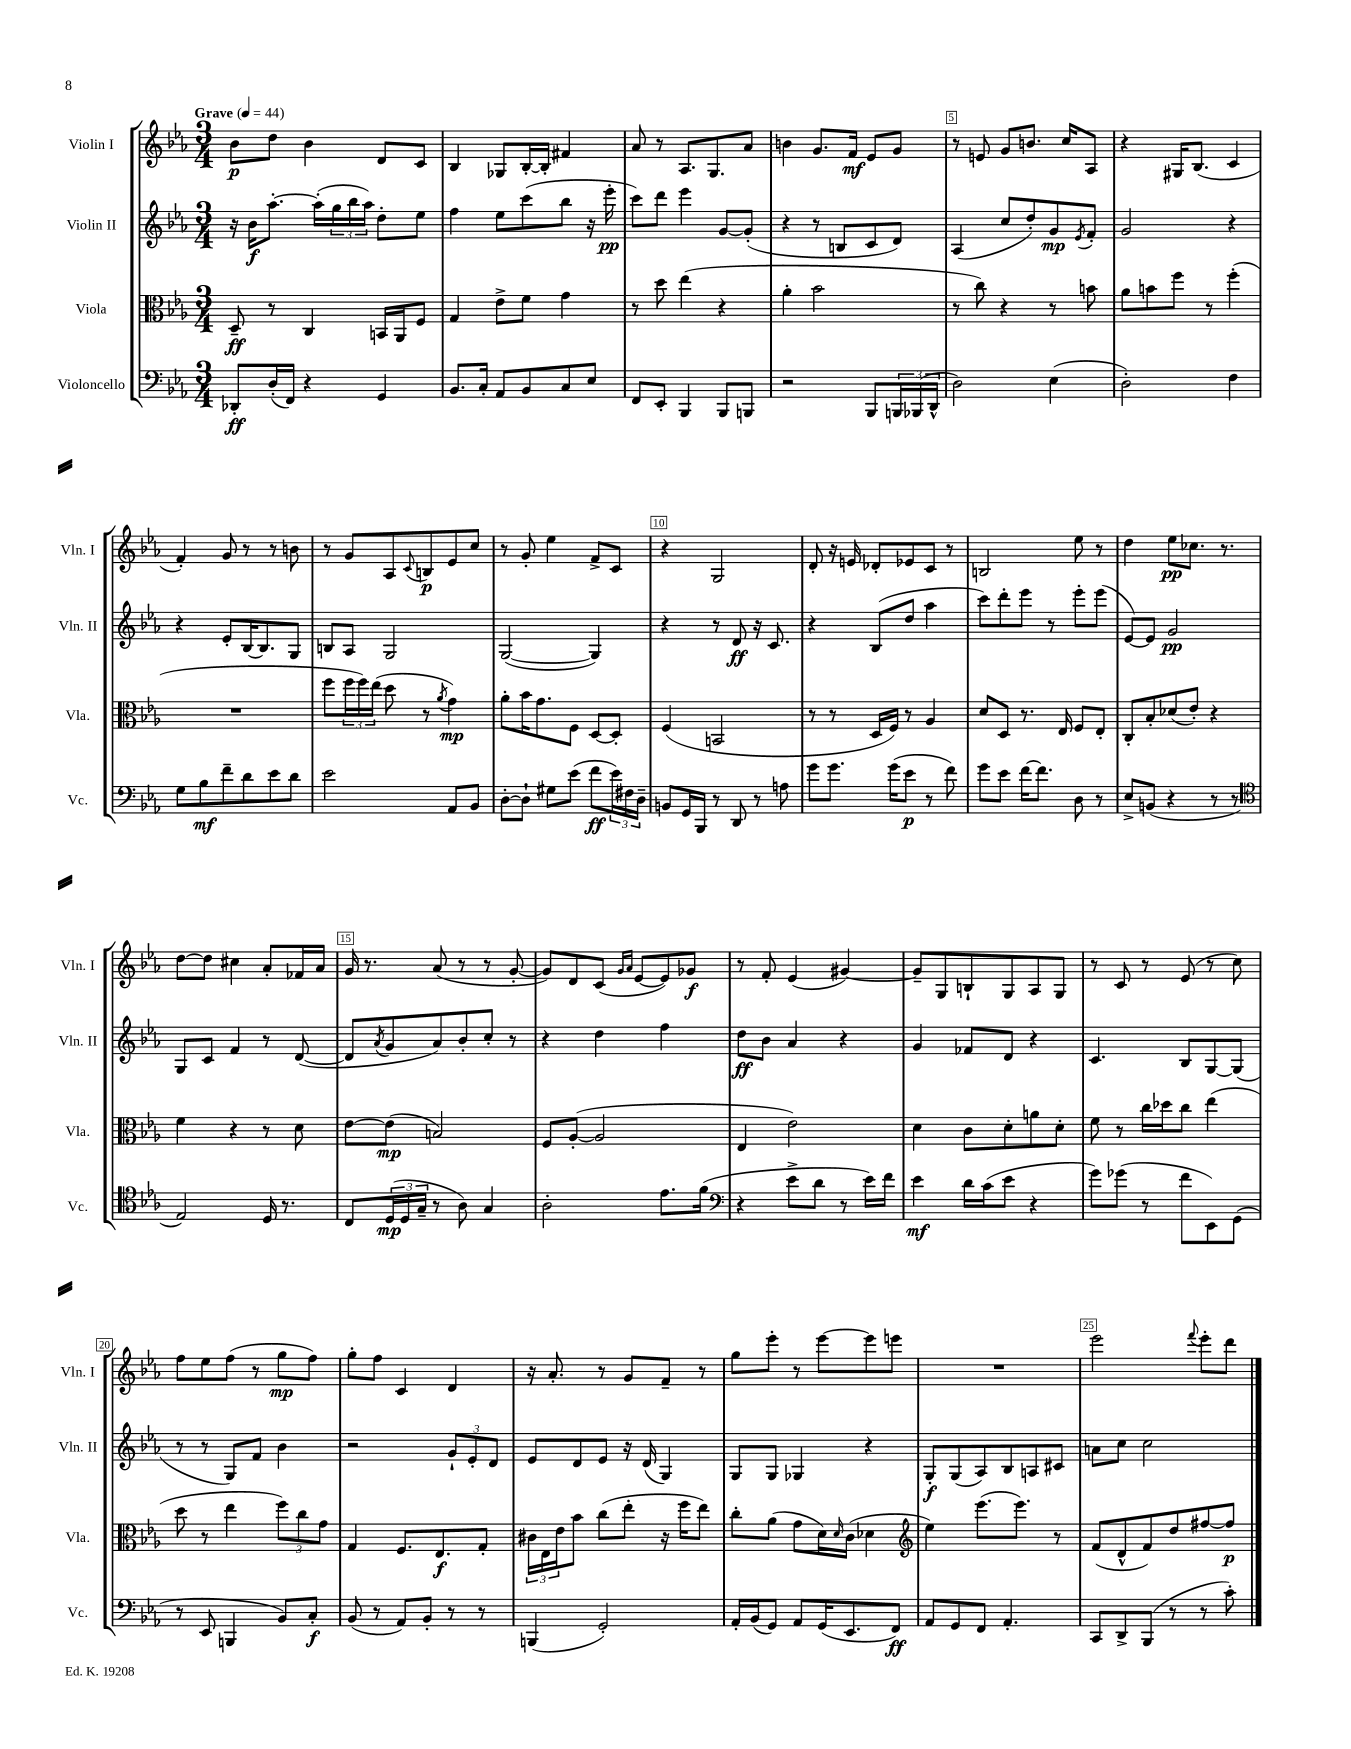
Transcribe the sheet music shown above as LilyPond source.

<<
\new StaffGroup <<
\new Staff = "s0" \with { instrumentName = "Violin I" shortInstrumentName = "Vln. I" } {
    \clef treble \key ees \major \numericTimeSignature \time 3/4 \tempo "Grave" 4 = 44
    bes'8\p d''8 bes'4 d'8 c'8 |
    bes4 ges8 bes16~-. bes16-. fis'4 |
    aes'8 r8 aes8. g8. aes'8 |
    b'4 g'8. f'16\mf ees'8 g'8 |
    r8 e'8 g'8 b'8. c''16 aes8 |
    r4 gis16 bes8.( c'4 |
    f'4-.) g'8 r8 r8 b'8 |
    r8 g'8 aes8 \appoggiatura { c'8 } b8\p ees'8 c''8 |
    r8 g'8-. ees''4 f'8-> c'8 |
    r4 g2 |
    d'8-. r16 e'16 des'8-. ees'8 c'8 r8 |
    b2 ees''8 r8 |
    d''4 ees''8\pp ces''8. r8. |
    d''8~ d''8 cis''4 aes'8-. fes'16 aes'16 |
    g'16 r8. aes'8( r8 r8 g'8~-. |
    g'8) d'8 c'8( \grace { g'16 aes'16 } ees'8~ ees'8) ges'8\f |
    r8 f'8-. ees'4( gis'4~) |
    gis'8-- g8 b8-! g8 aes8 g8 |
    r8 c'8 r8 ees'8( r8 c''8) |
    f''8 ees''8 f''8( r8 g''8\mp f''8) |
    g''8-. f''8 c'4 d'4 |
    r16 aes'8.-. r8 g'8 f'8-- r8 |
    g''8 ees'''8-. r8 ees'''8~ ees'''8 e'''8 |
    R2. |
    ees'''2 \appoggiatura { f'''8 } ees'''8-. d'''8 \bar "|." |
}
\new Staff = "s1" \with { instrumentName = "Violin II" shortInstrumentName = "Vln. II" } {
    \clef treble \key ees \major \numericTimeSignature \time 3/4
    r16 bes'16\f aes''8.~-. aes''16-.( \tuplet 3/2 { g''16 bes''16 aes''16) } d''8-. ees''8 |
    f''4 ees''8 c'''8( bes''8 r16 ees'''16-.\pp |
    c'''8) d'''8 ees'''4 g'8~ g'8-.( |
    r4 r8 b8 c'8 d'8) |
    aes4( c''8 d''8-.) g'8\mp \acciaccatura { ees'8 } f'8-. |
    g'2 r4 |
    r4 ees'8-. bes16~ bes8. g8 |
    b8 aes8 g2 |
    g2~( g4) |
    r4 r8 d'8\ff r16 c'8. |
    r4 bes8( d''8 aes''4 |
    c'''8) d'''8-. ees'''8 r8 ees'''8-. ees'''8( |
    ees'8~) ees'8 g'2\pp |
    g8 c'8 f'4 r8 d'8~( |
    d'8 \acciaccatura { aes'8 } g'8 aes'8) bes'8-. c''8-. r8 |
    r4 d''4 f''4 |
    d''8\ff bes'8 aes'4 r4 |
    g'4 fes'8 d'8 r4 |
    c'4. bes8 g8~ g8( |
    r8 r8 g8) f'8 bes'4 |
    r2 \tuplet 3/2 { g'8-! ees'8-. d'8 } |
    ees'8 d'8 ees'8 r16 d'16( g4) |
    g8 g8 ges4 r4 |
    g8-.\f g8( aes8) bes8 a8 cis'8 |
    a'8 c''8 c''2 \bar "|." |
}
\new Staff = "s2" \with { instrumentName = "Viola" shortInstrumentName = "Vla." } {
    \clef alto \key ees \major \numericTimeSignature \time 3/4
    d8--\ff r8 c4 b,16 aes,16 f8 |
    g4 ees'8-> f'8 g'4 |
    r8 d''8 ees''4( r4 |
    aes'4-. bes'2 |
    r8 c''8) r4 r8 b'8 |
    aes'8 b'8 f''8 r8 f''4-.( |
    R2. |
    f''8 \tuplet 3/2 { f''16 f''16) ees''16( } d''8 r8 \acciaccatura { aes'8 } g'4\mp) |
    aes'8-. bes'16 g'8. f8 d8~ d8-. |
    f4( b,2 |
    r8 r8 d16 f16) r8 aes4 |
    d'8 d8 r8. ees16 f8 ees8-. |
    c8-. bes8-. des'8( ees'8-.) r4 |
    f'4 r4 r8 d'8 |
    ees'8~ ees'8\mp( b2) |
    f8 aes8~-.( aes2 |
    ees4 ees'2) |
    d'4 c'8 d'8-. a'8 d'8-. |
    f'8 r8 c''16 des''16 c''8 ees''4( |
    d''8 r8 ees''4 \tuplet 3/2 { f''8) c''8 g'8 } |
    g4 f8. ees8.\f g8-. |
    \tuplet 3/2 { cis'16 ees16 ees'16 } bes'8 c''8( ees''8-. r16 f''16 ees''8) |
    c''8-. aes'8( g'8 d'16) \grace { d'16 } c'16( des'4 |
    \clef treble ees''4) ees'''8.( ees'''8.) r8 |
    f'8( d'8-^ f'8) d''8 fis''8~ fis''8\p \bar "|." |
}
\new Staff = "s3" \with { instrumentName = "Violoncello" shortInstrumentName = "Vc." } {
    \clef bass \key ees \major \numericTimeSignature \time 3/4
    des,8-.\ff d16-.( f,16) r4 g,4 |
    bes,8. c16-. aes,8 bes,8 c8 ees8 |
    f,8 ees,8-. bes,,4 bes,,8 b,,8 |
    r2 bes,,8 \tuplet 3/2 { b,,16 bes,,16( d,16-^ } |
    d2) ees4( |
    d2-.) f4 |
    g8 bes8\mf f'8-- d'8 ees'8 d'8 |
    ees'2 aes,8 bes,8 |
    d8~-. d8-! gis8 ees'8( f'8\ff \tuplet 3/2 { ees'16) fis16 d16-- } |
    b,8 g,16 bes,,16 r8 d,8 r8 a8 |
    g'8 g'8. g'16( ees'8\p r8 f'8) |
    g'8 ees'8 f'16~ f'8. d8 r8 |
    ees8-> b,8( r4 r8 r8 |
    \clef tenor ees2) d16 r8. |
    c8 \tuplet 3/2 { d16\mp( d16 g16-- } r8 aes8) g4 |
    aes2-. ees'8. f'16( |
    \clef bass r4 ees'8-> d'8 r8 ees'16) f'16 |
    ees'4\mf d'16 c'16( ees'8 r4 |
    g'8) ges'8( r8 f'8 ees,8) g,8( |
    r8 ees,8 b,,4 bes,8) c8-.\f |
    bes,8( r8 aes,8) bes,8-. r8 r8 |
    b,,4( g,2-.) |
    aes,16-. bes,16( g,8) aes,8 g,16( ees,8. f,8\ff) |
    aes,8 g,8 f,8 aes,4.-. |
    c,8 d,8-> bes,,8( r8 r8 c'8-.) \bar "|." |
}
>>
>>
\layout { \context { \Score \override BarNumber.break-visibility = ##(#f #t #t) barNumberVisibility = #(every-nth-bar-number-visible 5) \override BarNumber.stencil = #(make-stencil-boxer 0.1 0.3 ly:text-interface::print) } }
